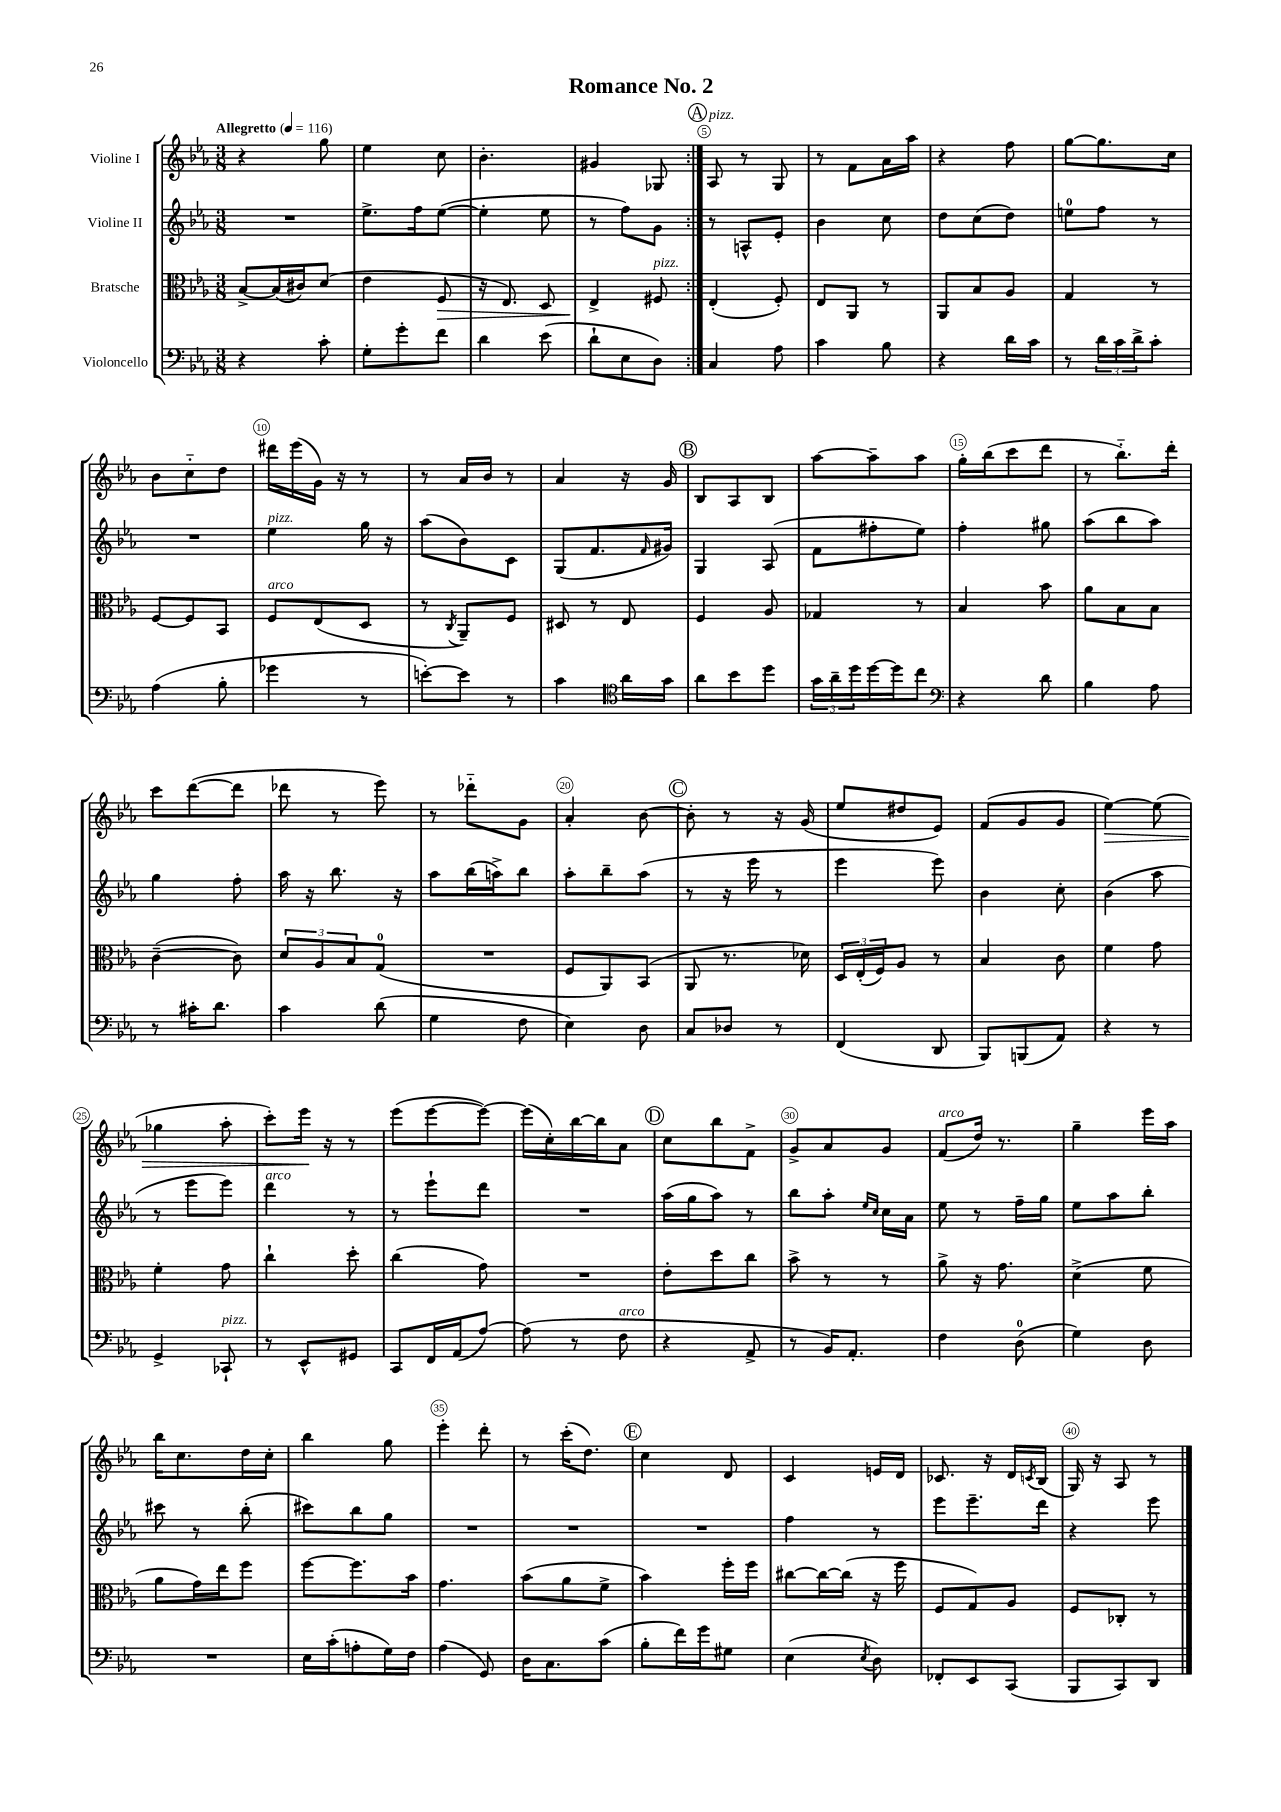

**kern	**kern	**dynam	**kern	**kern	**dynam
*part4	*part3	*part3	*part2	*part1	*part1
*staff4	*staff3	*staff3	*staff2	*staff1	*staff1
*I"Violoncello	*I"Bratsche	*	*I"Violine II	*I"Violine I	*
*clefF4	*clefC3	*	*clefG2	*clefG2	*
*k[b-e-a-]	*k[b-e-a-]	*	*k[b-e-a-]	*k[b-e-a-]	*
*M3/8	*M3/8	*	*M3/8	*M3/8	*
*MM116	*MM116	*	*MM116	*MM116	*
=1	=1	=1	=1	=1	=1
!	!	!	!	!LO:TX:a:B:t=Allegretto	!
4r	[8B-^/L	.	4.r	4r	.
.	(16B-/L]	.	.	.	.
.	16c#X/J)	.	.	.	.
8c'\	(8d/J	.	.	8gg\	.
=2	=2	=2	=2	=2	=2
8G'\L	4e-\	.	8.ee-^\L	4ee-\	.
8g'\	.	.	.	.	.
.	.	.	16ff\k	.	.
!	!	!LO:HP:b	!	!	!
8f\J	8F/	>	([8ee-\J	8cc\	.
=3	=3	=3	=3	=3	=3
4d\	16r	.	4ee-'\]	4.b-'\	.
.	8.E-/)	.	.	.	.
(8e-\	8D/	.	8ee-\	.	.
=4	=4	=4	=4	=4	=4
8d`\L	4E-^/	.	8r	4g#X/	.
8E-\	.	.	8ff\L)	.	.
!	!LO:TX:a:i:t=pizz.	!	!	!	!
8D\J)	8F#X/	]	8g\J	8G-X/	.
!!LO:REH:place=s1:t=A
=5:|!	=5:|!	=5:|!	=5:|!	=5:|!	=5:|!
!	!	!	!	!LO:TX:a:i:t=pizz.	!
4C/	(4E-'/	.	8r	8A-/	.
.	.	.	8An^^/L	8r	.
8A-\	8F'/)	.	8e-'/J	8G/	.
=6	=6	=6	=6	=6	=6
4c\	8E-/L	.	4b-\	8r	.
.	8AA-/J	.	.	8f\L	.
8B-\	8r	.	8cc\	16a-\L	.
.	.	.	.	16aa-\JJ	.
=7	=7	=7	=7	=7	=7
4r	8AA-/L	.	8dd\L	4r	.
.	8B-/	.	(8cc\	.	.
16d\LL	8A-/J	.	8dd\J)	8ff\	.
16c\JJ	.	.	.	.	.
=8	=8	=8	=8	=8	=8
8r	4G/	.	8een\L	[8gg\L	.
24d\LL	.	.	8ff\J	8.gg\]	.
24c\	.	.	.	.	.
24d^\J	.	.	.	.	.
8c'\J	8r	.	8r	.	.
.	.	.	.	16cc\Jk	.
!!LO:LB:g=z
=9	=9	=9	=9	=9	=9
(4A-\	[8F/L	.	4.r	8b-\L	.
.	8F/]	.	.	8cc\	.
8B-'\	8BB-/J	.	.	8dd\J	.
=10	=10	=10	=10	=10	=10
!	!	!	!LO:TX:a:i:t=pizz.	!	!
!	!LO:TX:a:i:t=arco	!	!	!	!
4g-X\	8F/L	.	4ee-\	16ddd#X\LL	.
.	.	.	.	(16eee-\	.
.	(8E-/	.	.	16g\JJ)	.
.	.	.	.	16r	.
8r	8D/J	.	16gg\	8r	.
.	.	.	16r	.	.
=11	=11	=11	=11	=11	=11
[8en'\L)	8r	.	(8aa-\L	8r	.
.	8qC/	.	.	.	.
8e\J]	8AA-~/L)	.	8b-\)	16a-/LL	.
.	.	.	.	16b-/JJ	.
8r	8F/J	.	8c\J	8r	.
=12	=12	=12	=12	=12	=12
4c\	8D#X/	.	(8G/L	4a-/	.
.	8r	.	8.f/	.	.
*clefC4	*	*	*	*	*
16a-\LL	8E-/	.	.	16r	.
.	.	.	16qqf/	.	.
16g\JJ	.	.	16g#X/Jk)	16g/	.
!!LO:REH:place=s1:t=B
=13	=13	=13	=13	=13	=13
8a-\L	4F/	.	4G/	8B-/L	.
8b-\	.	.	.	8A-/	.
8dd\J	8A-/	.	(8A-/	8B-/J	.
=14	=14	=14	=14	=14	=14
24g\LL	4G-X/	.	8f\L	[8aa-\L	.
24a-~\	.	.	.	.	.
24dd\	.	.	.	.	.
[16dd\	.	.	8ff#X'\	8aa-~\]	.
16dd\J]	.	.	.	.	.
8cc\J	8r	.	8ee-\J)	8aa-\J	.
=15	=15	=15	=15	=15	=15
*clefF4	*	*	*	*	*
4r	4B-/	.	4ff'\	16gg'\LL	.
.	.	.	.	(16bb-\J	.
.	.	.	.	8ccc\	.
8d\	8b-\	.	8gg#X\	8ddd\J	.
=16	=16	=16	=16	=16	=16
4B-\	8a-\L	.	(8aa-\L	8r	.
.	8B-\	.	8bb-\	8.bb-\L)	.
8A-\	8B-\J	.	8aa-\J)	.	.
.	.	.	.	16ddd'\Jk	.
!!LO:LB:g=z
=17	=17	=17	=17	=17	=17
8r	([4c~\	.	4gg\	8ccc\L	.
16c#X'\KL	.	.	.	([8ddd\	.
8.d\J	.	.	.	.	.
.	8c\])	.	8ff'\	8ddd\J]	.
=18	=18	=18	=18	=18	=18
4c\	12d/L	.	16aa-\	8ddd-X\	.
.	.	.	16r	.	.
.	12A-/	.	.	.	.
.	.	.	8.bb-\	8r	.
.	12B-/	.	.	.	.
(8d\	(8G/J	.	.	8eee-\)	.
.	.	.	16r	.	.
=19	=19	=19	=19	=19	=19
4G\	4.r	.	8aa-\L	8r	.
.	.	.	(16bb-\L	8ddd-X\L	.
.	.	.	16aan^\J)	.	.
8F\	.	.	8bb-\J	8g\J	.
=20	=20	=20	=20	=20	=20
4E-\)	8F/L	.	8aa-'\L	4a-'/	.
.	8AA-/)	.	8bb-~\	.	.
8D\	(8BB-/J	.	(8aa-\J	[8b-\	.
!!LO:REH:place=s1:t=C
=21	=21	=21	=21	=21	=21
8C/L	8AA-/	.	8r	8b-'\]	.
8D-X/J	8.r	.	16r	8r	.
.	.	.	16eee-\	.	.
8r	.	.	8r	16r	.
.	16d-X\)	.	.	(16g/	.
=22	=22	=22	=22	=22	=22
(4FF/	24D/LL	.	4eee-\	8ee-/L	.
.	(24E-'/	.	.	.	.
.	24F/J)	.	.	.	.
.	8A-/J	.	.	8dd#X/	.
8DD/	8r	.	8eee-\)	8e-/J)	.
=23	=23	=23	=23	=23	=23
8BBB-/L)	4B-/	.	4b-\	(8f/L	.
(8BBBn/	.	.	.	8g/	.
8AA-/J)	8c\	.	8cc'\	8g/J	.
=24	=24	=24	=24	=24	=24
!	!	!	!	!	!LO:HP:b
4r	4f\	.	(4b-\	[4ee-\)	>
8r	8g\	.	8aa-\	(8ee-\]	.
!!LO:LB:g=z
=25	=25	=25	=25	=25	=25
4GG^/	4f'\	.	8r	4gg-X\	.
.	.	.	8eee-\L	.	.
!LO:TX:a:i:t=pizz.	!	!	!	!	!
8CC-X`/	8g\	.	8eee-\J)	8aa-'\	.
=26	=26	=26	=26	=26	=26
!	!	!	!LO:TX:a:i:t=arco	!	!
8r	4cc`\	.	4ddd\	8ccc'\L)	.
8EE-^^/L	.	.	.	16eee-\Jk	.
.	.	.	.	16r	]
8GG#X/J	8dd'\	.	8r	8r	.
=27	=27	=27	=27	=27	=27
8CC/L	(4cc\	.	8r	(8eee-\L	.
16FF/L	.	.	8eee-`\L	[8eee-\	.
(16AA-/J	.	.	.	.	.
[8A-/J)	8g\)	.	8ddd\J	8eee-\J_)	.
=28	=28	=28	=28	=28	=28
(8A-\]	4.r	.	4.r	(16eee-\LL]	.
.	.	.	.	16cc'\)	.
8r	.	.	.	[16bb-\	.
.	.	.	.	16bb-\J]	.
!LO:TX:a:i:t=arco	!	!	!	!	!
8F\	.	.	.	8a-\J	.
!!LO:REH:place=s1:t=D
=29	=29	=29	=29	=29	=29
4r	8e-'\L	.	(16aa-\LL	8cc\L	.
.	.	.	16gg\J	.	.
.	8dd\	.	8aa-\J)	8bb-\	.
8AA-^/	8cc\J	.	8r	8f^\J	.
=30	=30	=30	=30	=30	=30
8r	8b-^\	.	8bb-\L	8g^/L	.
16BB-/KL)	8r	.	8aa-'\J	8a-/	.
8.AA-'/J	.	.	.	.	.
.	.	.	16qqee-/LL	.	.
.	.	.	16qqcc/JJ	.	.
.	8r	.	16cc\LL	8g/J	.
.	.	.	16a-\JJ	.	.
=31	=31	=31	=31	=31	=31
!	!	!	!	!LO:TX:a:i:t=arco	!
4F\	8a-^\	.	8ee-\	(8f/L	.
.	16r	.	8r	16dd/Jk)	.
.	8.g\	.	.	8.r	.
(8D\	.	.	16ff~\LL	.	.
.	.	.	16gg\JJ	.	.
=32	=32	=32	=32	=32	=32
4G\)	(4d^\	.	8ee-\L	4gg~\	.
.	.	.	8aa-\	.	.
8D\	8f\	.	8bb-'\J	16eee-\LL	.
.	.	.	.	16aa-\JJ	.
!!LO:LB:g=z
=33	=33	=33	=33	=33	=33
4.r	8a-\L	.	8ccc#X\	16bb-\KL	.
.	.	.	.	8.cc\	.
.	16g\L)	.	8r	.	.
.	16ee-\J	.	.	.	.
.	8ff\J	.	(8bb-'\	16dd\L	.
.	.	.	.	16cc'\JJ	.
=34	=34	=34	=34	=34	=34
16E-\LL	[8ff\L	.	8ccc#X\L)	4bb-\	.
(16c'\J	.	.	.	.	.
8An'\	8.ff\]	.	8bb-\	.	.
16G\L)	.	.	8gg\J	8gg\	.
16F\JJ	16b-\Jk	.	.	.	.
=35	=35	=35	=35	=35	=35
(4A-\	4.g\	.	4.r	4eee-'\	.
8GG/)	.	.	.	8ddd'\	.
=36	=36	=36	=36	=36	=36
16D\KL	(8b-\L	.	4.r	8r	.
8.C\	.	.	.	.	.
.	8a-\	.	.	(16ccc'\KL	.
.	.	.	.	8.dd\J)	.
(8c\J	8f^\J	.	.	.	.
!!LO:REH:place=s1:t=E
=37	=37	=37	=37	=37	=37
8B-'\L	4b-\)	.	4.r	4cc\	.
16f\L)	.	.	.	.	.
16g\J	.	.	.	.	.
8G#X\J	16ff'\LL	.	.	8d/	.
.	16ff\JJ	.	.	.	.
=38	=38	=38	=38	=38	=38
(4E-\	[8cc#X\L	.	4ff\	4c/	.
.	16cc#\L_	.	.	.	.
.	(16cc#\JJ]	.	.	.	.
8qE-/	.	.	.	.	.
8D\)	16r	.	8r	16en/LL	.
.	16ff\	.	.	16d/JJ	.
=39	=39	=39	=39	=39	=39
8FF-X'/L	8F/L	.	8eee-\L	8.c-X/	.
8EE-/	8G/)	.	8.eee-~\	.	.
.	.	.	.	16r	.
(8CC/J	8A-/J	.	.	16d/LL	.
.	.	.	.	8qcn/	.
.	.	.	16ddd\Jk	(16B-/JJ	.
=40	=40	=40	=40	=40	=40
8BBB-/L	8F/L	.	4r	16G/)	.
.	.	.	.	16r	.
8CC/)	8C-X'/J	.	.	8A-/	.
8DD/J	8r	.	8eee-\	8r	.
==	==	==	==	==	==
*-	*-	*-	*-	*-	*-
